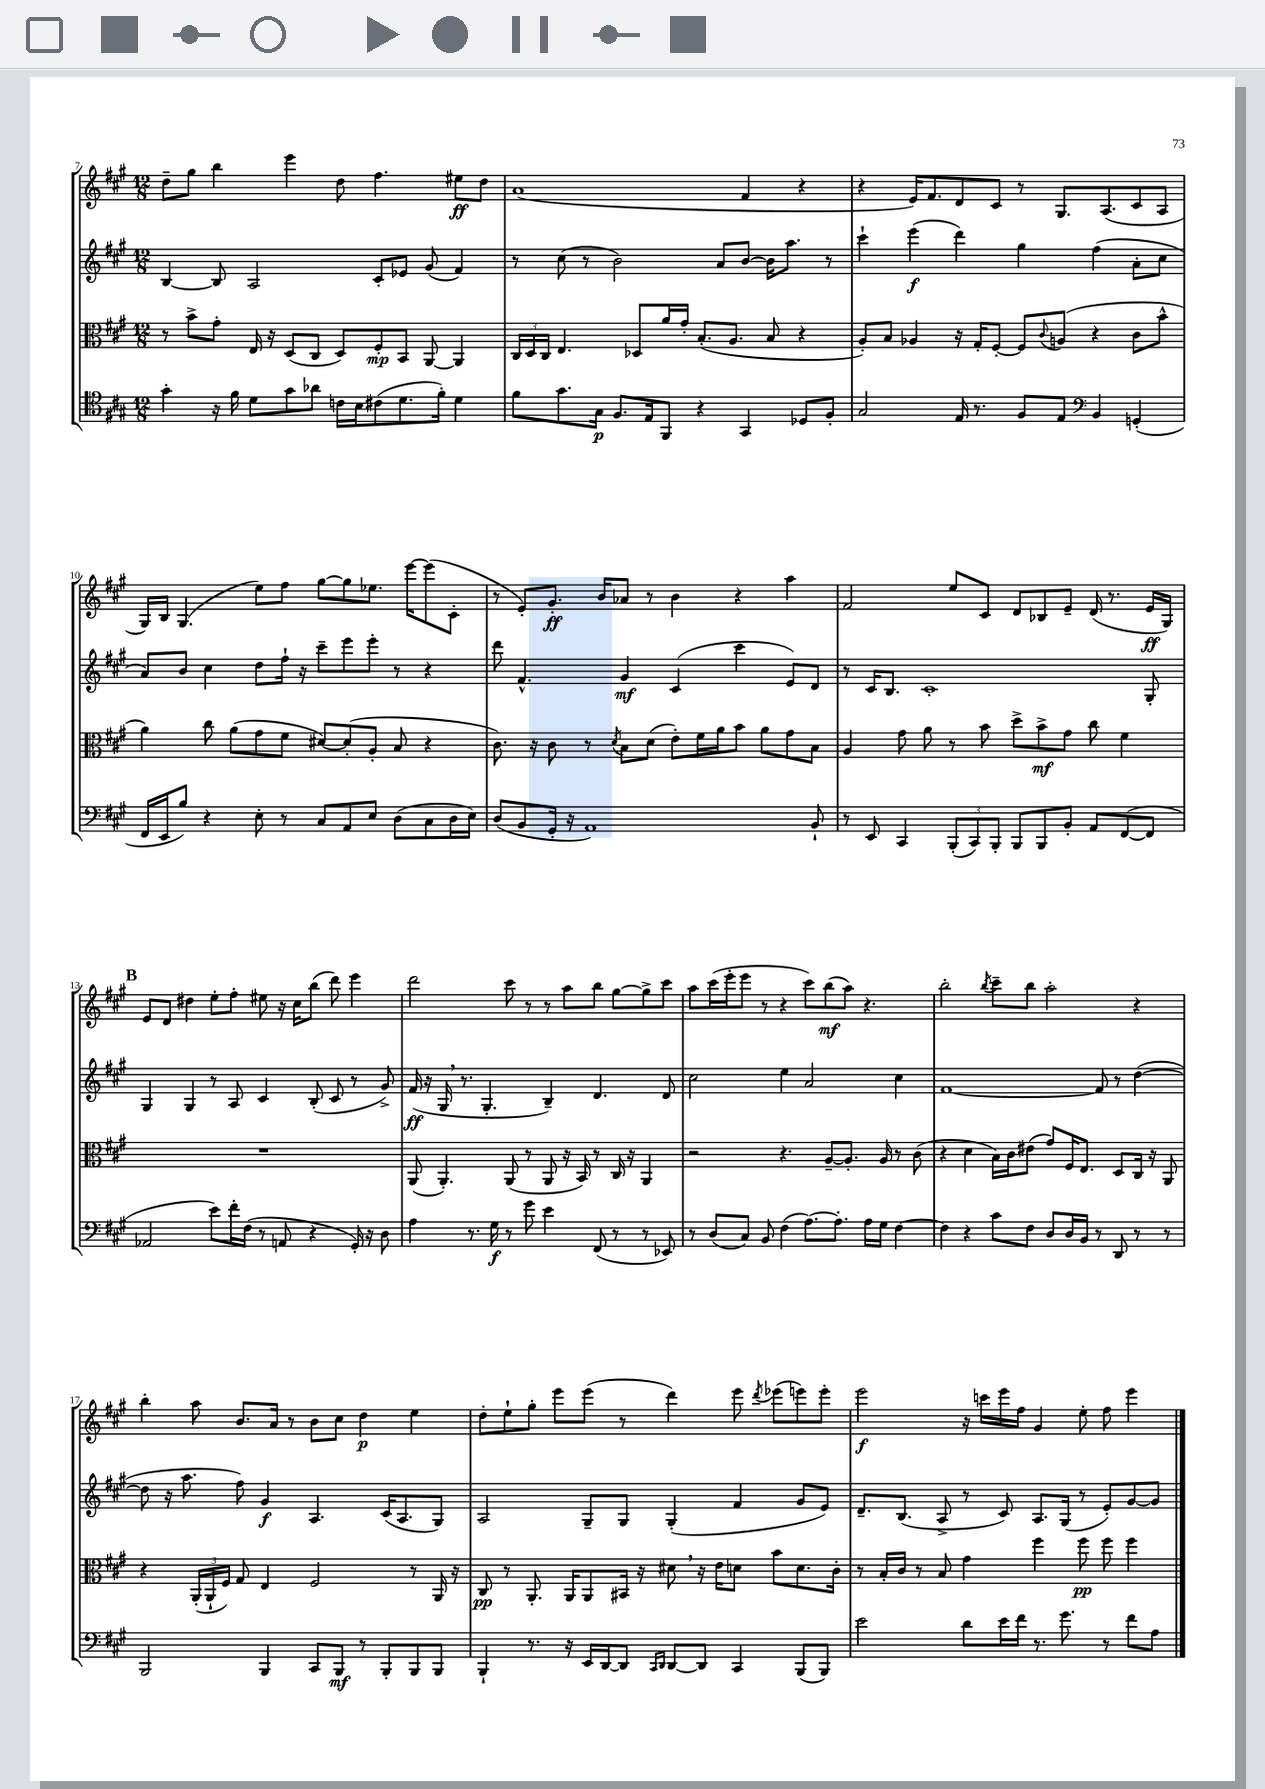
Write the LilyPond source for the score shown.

<<
\new StaffGroup <<
\new Staff = "s0" {
    \clef treble \key a \major \numericTimeSignature \time 12/8
    d''8-- gis''8 b''4 e'''4 d''8 fis''4. eis''8\ff d''8 |
    a'1( fis'4 r4 |
    r4 e'16) fis'8. d'8 cis'8 r8 gis8. a8.( cis'8 a8 |
    gis16) b16 gis4.( e''8) fis''8 gis''8~ gis''8 ees''8. e'''16~ e'''8( cis'8-. |
    r8 e'8-.) gis'8.-.\ff b'16 aes'8 r8 b'4 r4 a''4 |
    fis'2 e''8 cis'8 d'8 bes8 e'8-- d'16( r8. e'16\ff gis16) |
    \mark \markup { \bold "B" } e'8 d'8 dis''4 e''8-. fis''8-. eis''8 r16 cis''16 b''8( d'''8) e'''4 |
    d'''2 cis'''8 r8 r8 a''8 b''8 gis''8~ gis''8-> cis'''8 |
    a''8 cis'''16( e'''16-. e'''8 r8 r4 cis'''8) b''8\mf( a''8) r4. |
    b''2-. \acciaccatura { b''8 } cis'''8-- b''8 a''2-. r4 |
    b''4-. a''8 b'8. a'16 r8 b'8 cis''8 d''4\p e''4 |
    d''8-. e''8-! gis''8-. e'''8 e'''8( r8 d'''4) e'''8 \acciaccatura { d'''8 } ees'''8( e'''8) e'''8-. |
    e'''2\f r16 c'''16 e'''16 fis''16 gis'4 e''8-. fis''8 e'''4 \bar "|." |
}
\new Staff = "s1" {
    \clef treble \key a \major \numericTimeSignature \time 12/8
    b4~ b8 a2 cis'8-. ees'8 gis'8( fis'4) |
    r8 cis''8( r8 b'2) a'8 b'8~ b'16 a''8. r8 |
    cis'''4-! e'''4\f( d'''4) gis''4 fis''4( a'8-. cis''8 |
    a'8) b'8 cis''4 d''8 fis''16-! r16 cis'''8-- e'''8 e'''8-. r8 r4 |
    d'''8 fis'4.-^ gis'4\mf cis'4( cis'''4 e'8) d'8 |
    r8 cis'16 b8. cis'1-. gis8-. |
    \mark \markup { \bold "B" } gis4 gis4 r8 a8 cis'4 b8-.( cis'8 r8 gis'8->) |
    fis'16\ff( r16 gis16 \breathe r8. gis4.-. b4--) d'4. d'8 |
    cis''2 e''4 a'2 cis''4 |
    fis'1~ fis'8 r8 d''4~( |
    d''8 r16 a''8. fis''8) gis'4\f a4. cis'16( a8. gis8) |
    a2 gis8-- gis8 gis4-.( fis'4 gis'8 e'8) |
    d'8.-- b8.( a8-> r8 cis'8) a8. gis16( r8 e'8-.) gis'8~ gis'8 \bar "|." |
}
\new Staff = "s2" {
    \clef alto \key a \major \numericTimeSignature \time 12/8
    r8 b'8-> gis'8-. e16 r16 d8( cis8 d8) fis8-.\mp b,8 a,8~ a,4 |
    \tuplet 3/2 { cis16 d16 cis16 } e4. des8 a'16 gis'16-. b8.-.( a8. b8 r4 |
    a8-.) b8 aes4 r16 gis16-. fis8~-. fis8 \appoggiatura { cis'8 } a8( r4 cis'8 b'8-^ |
    a'4) cis''8 a'8( gis'8 fis'8 dis'8~) dis'8-.( a8-. b8 r4 |
    cis'8.) r16 cis'8 r8 \acciaccatura { d'8 } b8 d'8( e'8-.) fis'16 a'16 b'8 a'8 gis'8 b8 |
    a4 gis'8 a'8 r8 b'8 d''8-> b'8->\mf gis'8 cis''8 fis'4 |
    \mark \markup { \bold "B" } R1. |
    a,8( a,4.-.) a,8( r8 a,8 r16 b,16) r8 cis16 r16 a,4 |
    r2 r4. a8~-- a8.-. a16 r8 cis'8( |
    r4 d'4 b16) cis'16 eis'8( gis'8) fis16 e8. d8 cis16 r16 a,8 |
    r4 \tuplet 3/2 { a,16-.( a,16-! fis16) } gis8 e4 fis2 r8 a,16 r16 |
    cis8\pp r8 a,8.-. a,16 a,8 bis,16 r16 dis'8 \breathe r16 e'16 d'8 b'8 d'8. cis'16-. |
    r8 b16-. cis'16 r8 b8 gis'4 fis''4 fis''8\pp fis''8 fis''4 \bar "|." |
}
\new Staff = "s3" {
    \clef tenor \key a \major \numericTimeSignature \time 12/8
    gis'4-. r16 fis'16 d'8 gis'8 aes'8 c'16 b16 cis'8( d'8. fis'16-.) d'4 |
    fis'8 gis'8. gis16\p fis8. e16 fis,8 r4 gis,4 des8 fis8-. |
    gis2 e16 r8. fis8 e8 \clef bass b,4 g,4-.( |
    fis,16 e,16 b8) r4 e8-. r8 cis8 a,8 e8 d8( cis8 d16 e16) |
    d8( b,8 gis,16-. r16 a,1) b,8-! |
    r8 e,8 cis,4 \tuplet 3/2 { b,,8-.( cis,8) b,,8-. } b,,8 b,,8 b,8-. a,8 fis,8~( fis,8 |
    \mark \markup { \bold "B" } aes,2 e'8) fis'16-. fis16( r8 a,8 r4 gis,16-.) r16 d8 |
    a4 r8. gis16\f r8 gis'8 e'4 fis,8( r8 r8 ees,8) |
    r8 d8( cis8) b,8 fis4( a8.~) a8.-. a16 gis16 fis4~ |
    fis4 r4 cis'8 fis8 d8 d16 b,16 r8 d,8 r8 r8 |
    b,,2 b,,4 cis,8 b,,8\mf r8 b,,8-. b,,8 b,,8 |
    b,,4-! r8. r16 e,16 d,16~ d,8 \grace { cis,16 d,16 } d,8~ d,8 cis,4 b,,8( b,,8) |
    e'2 d'8 e'16 fis'16 r8. gis'8. r8 fis'8 a8 \bar "|." |
}
>>
>>
\layout { \context { \Score currentBarNumber = #7 } }
